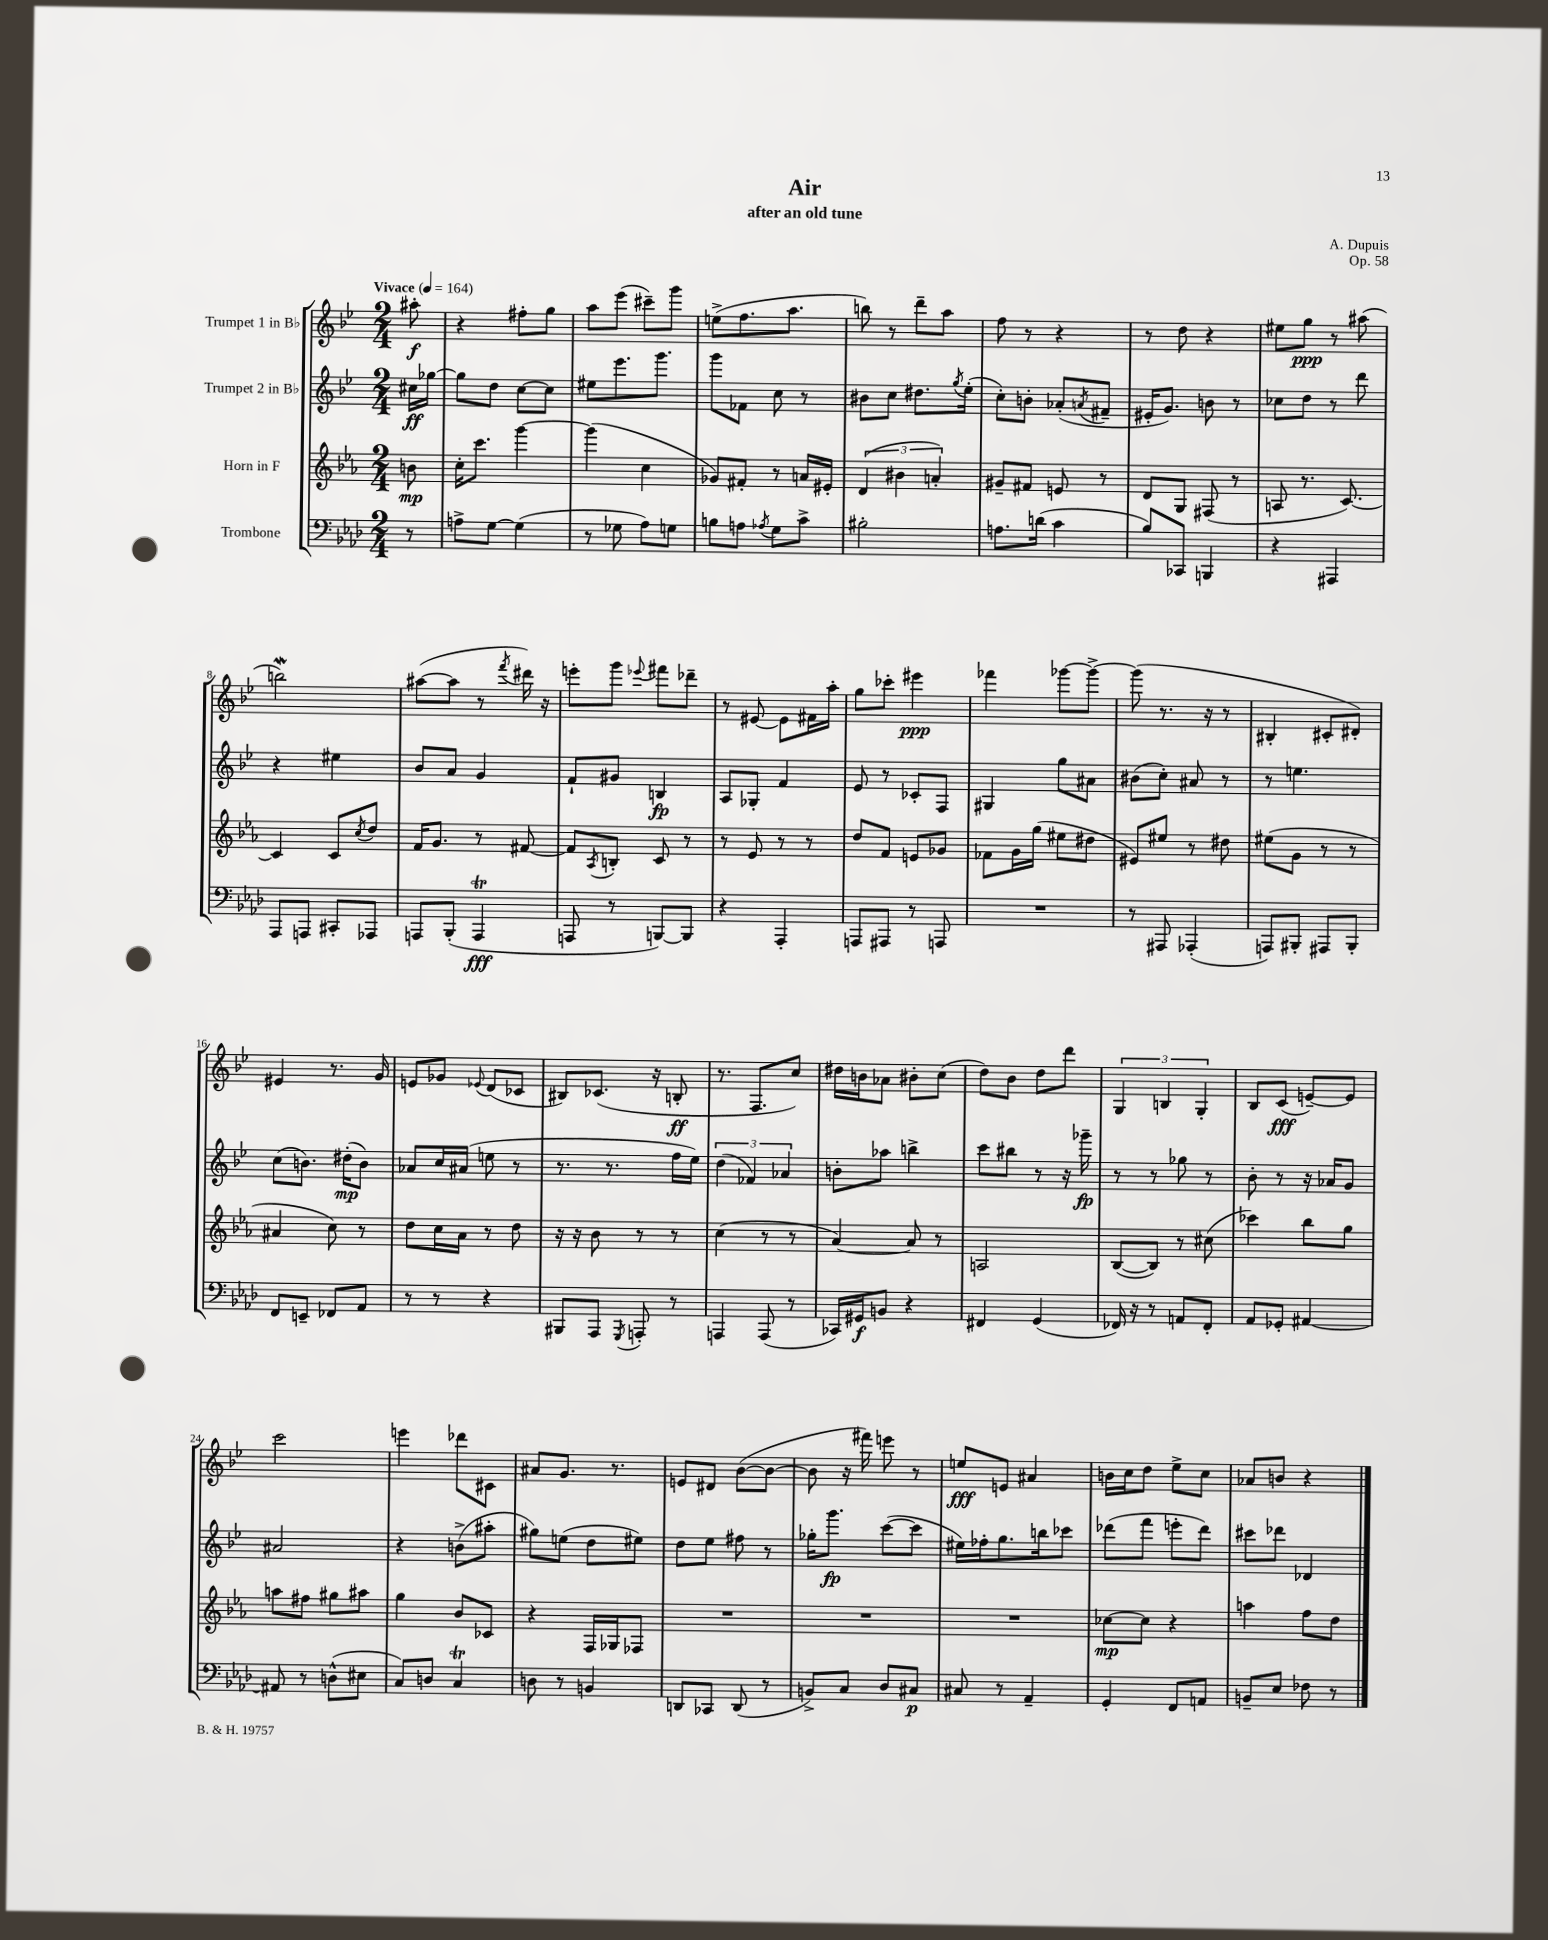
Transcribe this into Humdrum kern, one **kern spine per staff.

**kern	**dynam	**kern	**dynam	**kern	**dynam	**kern	**dynam
*part4	*part4	*part3	*part3	*part2	*part2	*part1	*part1
*staff4	*staff4	*staff3	*staff3	*staff2	*staff2	*staff1	*staff1
*I"Trombone	*	*I"Horn in F	*	*I"Trumpet 2 in B♭	*	*I"Trumpet 1 in B♭	*
*clefF4	*	*clefG2	*	*clefG2	*	*clefG2	*
*k[b-e-a-d-]	*	*k[b-e-a-]	*	*k[b-e-]	*	*k[b-e-]	*
*M2/4	*	*M2/4	*	*M2/4	*	*M2/4	*
*MM164	*	*MM164	*	*MM164	*	*MM164	*
=	=	=	=	=	=	=	=
!	!	!	!	!	!	!LO:TX:a:B:t=Vivace	!
8r	.	8bn\	mp	16cc#X\LL	ff	8aa#X'\	f
.	.	.	.	[16gg-X\JJ	.	.	.
=1	=1	=1	=1	=1	=1	=1	=1
8An^\L	.	16cc'\KL	.	8gg-\L]	.	4r	.
.	.	8.ccc\J	.	.	.	.	.
[8G\J	.	.	.	8dd\J	.	.	.
(4G\]	.	[4ggg\	.	[8cc\L	.	8ff#X'\L	.
.	.	.	.	8cc\J]	.	8gg\J	.
=2	=2	=2	=2	=2	=2	=2	=2
8r	.	(4ggg\]	.	8ee#X\L	.	8aa\L	.
8G-X\	.	.	.	8.eee-\	.	(8eee-\J	.
8A-\L)	.	4cc\	.	.	.	8ccc#X~\L)	.
.	.	.	.	8.ggg\J	.	.	.
8Gn\J	.	.	.	.	.	8ggg\J	.
=3	=3	=3	=3	=3	=3	=3	=3
8Bn\L	.	8g-X/L)	.	8ggg\L	.	(8een^\L	.
8An\J	.	8f#X'/J	.	8f-X\J	.	8.ff\	.
8qA-X/	.	.	.	.	.	.	.
8G\L	.	8r	.	8cc\	.	.	.
.	.	.	.	.	.	8.aa\J	.
8c^\J	.	16an/LL	.	8r	.	.	.
.	.	16e#X'/JJ	.	.	.	.	.
=4	=4	=4	=4	=4	=4	=4	=4
2B#X'\	.	(6d/	.	8b#X\L	.	8bbn\)	.
.	.	.	.	8cc\J	.	8r	.
.	.	6b#X\	.	.	.	.	.
.	.	.	.	8.dd#X\L	.	8ddd~\L	.
.	.	6an'/)	.	.	.	.	.
.	.	.	.	.	.	8aa\J	.
.	.	.	.	8qgg/	.	.	.
.	.	.	.	(16ee-'\Jk	.	.	.
=5	=5	=5	=5	=5	=5	=5	=5
8.An\L	.	8g#X~/L	.	8cc'\L)	.	8ff\	.
.	.	8f#X/J	.	8bn'\J	.	8r	.
(16dn\Jk	.	.	.	.	.	.	.
4c\	.	8en/	.	(8a-X'/L	.	4r	.
.	.	.	.	8qan/	.	.	.
.	.	8r	.	8f#X~/J	.	.	.
=6	=6	=6	=6	=6	=6	=6	=6
8B-/L)	.	8d/L	.	16e#X'/KL	.	8r	.
.	.	.	.	8.g/J)	.	.	.
8CC-X/J	.	8G/J	.	.	.	8dd\	.
4BBBn/	.	(8F#X/	.	8bn\	.	4r	.
.	.	8r	.	8r	.	.	.
=7	=7	=7	=7	=7	=7	=7	=7
4r	.	8An/	.	8cc-X\L	.	8ee#X\L	.
.	.	8.r	.	8dd\J	.	8gg\J	ppp
4AAA#X/	.	.	.	8r	.	8r	.
.	.	[8.c/)	.	.	.	.	.
.	.	.	.	8ddd\	.	(8aa#X\	.
!!LO:LB:g=z
=8	=8	=8	=8	=8	=8	=8	=8
8AAA-/L	.	4c/]	.	4r	.	2bbnW\)	.
8AAAn/J	.	.	.	.	.	.	.
8CC#X'/L	.	8c/L	.	4ee#X\	.	.	.
.	.	8qcc/	.	.	.	.	.
8AAA-X/J	.	8dd/J	.	.	.	.	.
=9	=9	=9	=9	=9	=9	=9	=9
8AAAn/L	.	16f/KL	.	8b-/L	.	([8aa#X\L	.
.	.	8.g/J	.	.	.	.	.
(8BBB-'/J	.	.	.	8a/J	.	8aa#\J]	.
4AAAt/	fff	8r	.	4g/	.	8r	.
.	.	.	.	.	.	8qfff/	.
.	.	[8f#X/	.	.	.	16ddd#X\)	.
.	.	.	.	.	.	16r	.
=10	=10	=10	=10	=10	=10	=10	=10
8AAAn/	.	8f#/L]	.	8f`/L	.	8eeen'\L	.
.	.	8qA-/	.	.	.	.	.
8r	.	8Bn'/J	.	8g#X/J	.	8ggg\J	.
.	.	.	.	.	.	8qqeee-X/	.
[8BBBn/L)	.	8c/	.	4Bn/	fp	8fff#X\L	.
8BBB/J]	.	8r	.	.	.	8ddd-X~\J	.
=11	=11	=11	=11	=11	=11	=11	=11
4r	.	8r	.	8A/L	.	8r	.
.	.	8e-/	.	8G-X'/J	.	[8e#X/	.
4AAA-'/	.	8r	.	4f/	.	8e#\L]	.
.	.	8r	.	.	.	16f#X\L	.
.	.	.	.	.	.	16aa'\JJ	.
=12	=12	=12	=12	=12	=12	=12	=12
8AAAn/L	.	8dd/L	.	8e-/	.	8gg\L	.
8AAA#X/J	.	8f/J	.	8r	.	8ccc-X'\J	.
8r	.	8en/L	.	8c-X'/L	.	4eee#X\	ppp
8AAAn/	.	8g-X/J	.	8F/J	.	.	.
=13	=13	=13	=13	=13	=13	=13	=13
2r	.	8f-X\L	.	4G#X/	.	4fff-X\	.
.	.	16g\L	.	.	.	.	.
.	.	(16gg\JJ	.	.	.	.	.
.	.	8ee#X\L	.	8gg\L	.	[8ggg-X\L	.
.	.	8dd#X\J	.	8a#X\J	.	8ggg-^\J_	.
=14	=14	=14	=14	=14	=14	=14	=14
8r	.	8e#X/L)	.	(8b#X\L	.	(8ggg-\]	.
8AAA#X/	.	8ee#X/J	.	8cc'\J)	.	8.r	.
(4AAA-X'/	.	8r	.	8a#X/	.	.	.
.	.	.	.	.	.	16r	.
.	.	8dd#X\	.	8r	.	8r	.
=15	=15	=15	=15	=15	=15	=15	=15
8AAAn/L)	.	(8ee#X\L	.	8r	.	4B#X'/	.
8BBB#X'/J	.	8g\J	.	4.een\	.	.	.
8AAA#X/L	.	8r	.	.	.	8c#X'/L	.
8BBB#'/J	.	8r	.	.	.	8d#X'/J)	.
!!LO:LB:g=z
=16	=16	=16	=16	=16	=16	=16	=16
8FF/L	.	4a#X/	.	(8cc\L	.	4e#X/	.
8EEn~/J	.	.	.	8.bn\J)	.	.	.
8FF-X/L	.	8cc\)	.	.	.	8.r	.
.	.	.	.	(16dd#X'\KL	mp	.	.
8AA-/J	.	8r	.	8b\J)	.	.	.
.	.	.	.	.	.	16g/	.
=17	=17	=17	=17	=17	=17	=17	=17
8r	.	8dd\L	.	8a-X/L	.	8en/L	.
8r	.	16cc\L	.	16cc/L	.	8g-X/J	.
.	.	16a-\JJ	.	(16a#X/JJ	.	.	.
.	.	.	.	.	.	8qqe-X/	.
4r	.	8r	.	8een\	.	(8d/L	.
.	.	8dd\	.	8r	.	8c-X/J	.
=18	=18	=18	=18	=18	=18	=18	=18
8BBB#X/L	.	16r	.	8.r	.	8B#X/L)	.
.	.	16r	.	.	.	.	.
8AAA-/J	.	8b-\	.	.	.	(8.c-X/J	.
.	.	.	.	8.r	.	.	.
8qGGG/	.	.	.	.	.	.	.
8AAAn'/	.	8r	.	.	.	.	.
.	.	.	.	.	.	16r	.
8r	.	8r	.	16ff\LL	.	8Bn'/	ff
.	.	.	.	16ee-\JJ)	.	.	.
=19	=19	=19	=19	=19	=19	=19	=19
4AAAn/	.	(4cc\	.	(6dd\	.	8.r	.
.	.	.	.	6f-X/)	.	.	.
.	.	.	.	.	.	8.F/L	.
(8AAA/	.	8r	.	.	.	.	.
.	.	.	.	6a-X/	.	.	.
8r	.	8r	.	.	.	8cc/J)	.
=20	=20	=20	=20	=20	=20	=20	=20
16CC-X/LL)	.	[4a-/)	.	8bn'\L	.	16dd#X\LL	.
16GG#X/J	f	.	.	.	.	16bn\J	.
8BBn/J	.	.	.	8aa-X\J	.	8a-X\J	.
4r	.	8a-/]	.	4bbn^\	.	8b#X'\L	.
.	.	8r	.	.	.	(8cc\J	.
=21	=21	=21	=21	=21	=21	=21	=21
4FF#X/	.	2An/	.	8ccc\L	.	8dd\L)	.
.	.	.	.	8bb#X\J	.	8b-\J	.
(4GG/	.	.	.	8r	.	8dd\L	.
.	.	.	.	16r	.	8ddd\J	.
.	.	.	.	16ggg-X~\	fp	.	.
=22	=22	=22	=22	=22	=22	=22	=22
16FF-X/)	.	([8B-/L	.	8r	.	6G/	.
16r	.	.	.	.	.	.	.
8r	.	8B-/J])	.	8r	.	.	.
.	.	.	.	.	.	6Bn/	.
8AAn/L	.	8r	.	8gg-X\	.	.	.
.	.	.	.	.	.	6G'/	.
8FF-'/J	.	(8cc#X\	.	8r	.	.	.
=23	=23	=23	=23	=23	=23	=23	=23
8AA-/L	.	4ccc-X\)	.	8b-'\	.	8B-/L	.
8GG-X'/J	.	.	.	8r	.	(8c/J	fff
[4AA#X/	.	8bb-\L	.	16r	.	[8en~/L)	.
.	.	.	.	16a-X/KL	.	.	.
.	.	8gg\J	.	8g/J	.	8e/J]	.
!!LO:LB:g=z
=24	=24	=24	=24	=24	=24	=24	=24
8AA#X/]	.	8aan\L	.	2a#X/	.	2ccc\	.
8r	.	8ff#X\J	.	.	.	.	.
(8Dn^^\L	.	8gg#X\L	.	.	.	.	.
8E#X\J	.	8aa#X\J	.	.	.	.	.
=25	=25	=25	=25	=25	=25	=25	=25
8C/L)	.	4gg\	.	4r	.	4eeen\	.
8Dn/J	.	.	.	.	.	.	.
4Ct/	.	8b-/L	.	(8bn^\L	.	8ddd-X\L	.
.	.	8c-X/J	.	8aa#X'\J	.	8c#X\J	.
=26	=26	=26	=26	=26	=26	=26	=26
8Dn\	.	4r	.	8gg#X\L)	.	8a#X/L	.
8r	.	.	.	(8een\J	.	8.g/J	.
4BBn/	.	16F/LL	.	8dd\L	.	.	.
.	.	16G-X/J	.	.	.	8.r	.
.	.	8F-X/J	.	8ee#X\J)	.	.	.
=27	=27	=27	=27	=27	=27	=27	=27
8DDn/L	.	2r	.	8dd\L	.	8en/L	.
8CC-X/J	.	.	.	8ee-\J	.	8d#X/J	.
(8DD/	.	.	.	8ff#X\	.	([8b-\L	.
8r	.	.	.	8r	.	8b-\J_	.
=28	=28	=28	=28	=28	=28	=28	=28
8BBn^/L)	.	2r	.	16gg-X'\KL	.	8b-\]	.
.	.	.	.	8.ggg\J	fp	.	.
8C/J	.	.	.	.	.	16r	.
.	.	.	.	.	.	16fff#X\)	.
8D-/L	.	.	.	([8ccc\L	.	8eeen\	.
8C#X/J	p	.	.	8ccc\J]	.	8r	.
=29	=29	=29	=29	=29	=29	=29	=29
8C#X/	.	2r	.	16ee#X\LL)	.	8een/L	fff
.	.	.	.	16ff-X'\J	.	.	.
8r	.	.	.	8.gg\	.	8en/J	.
4AA-~/	.	.	.	.	.	4a#X/	.
.	.	.	.	16bbn\k	.	.	.
.	.	.	.	8ccc-X\J	.	.	.
=30	=30	=30	=30	=30	=30	=30	=30
4GG'/	.	[8cc-X\L	mp	(8ddd-X\L	.	16bn\LL	.
.	.	.	.	.	.	16cc\J	.
.	.	8cc-\J]	.	8fff\J	.	8dd\J	.
8FF/L	.	4r	.	8eeen'\L	.	8ee-^\L	.
8AAn/J	.	.	.	8ddd-\J)	.	8cc\J	.
=31	=31	=31	=31	=31	=31	=31	=31
8BBn~/L	.	4aan\	.	8ccc#X\L	.	8a-X/L	.
8E-/J	.	.	.	8ddd-X\J	.	8bn/J	.
8F-X\	.	8ff\L	.	4d-X/	.	4r	.
8r	.	8dd\J	.	.	.	.	.
==	==	==	==	==	==	==	==
*-	*-	*-	*-	*-	*-	*-	*-
